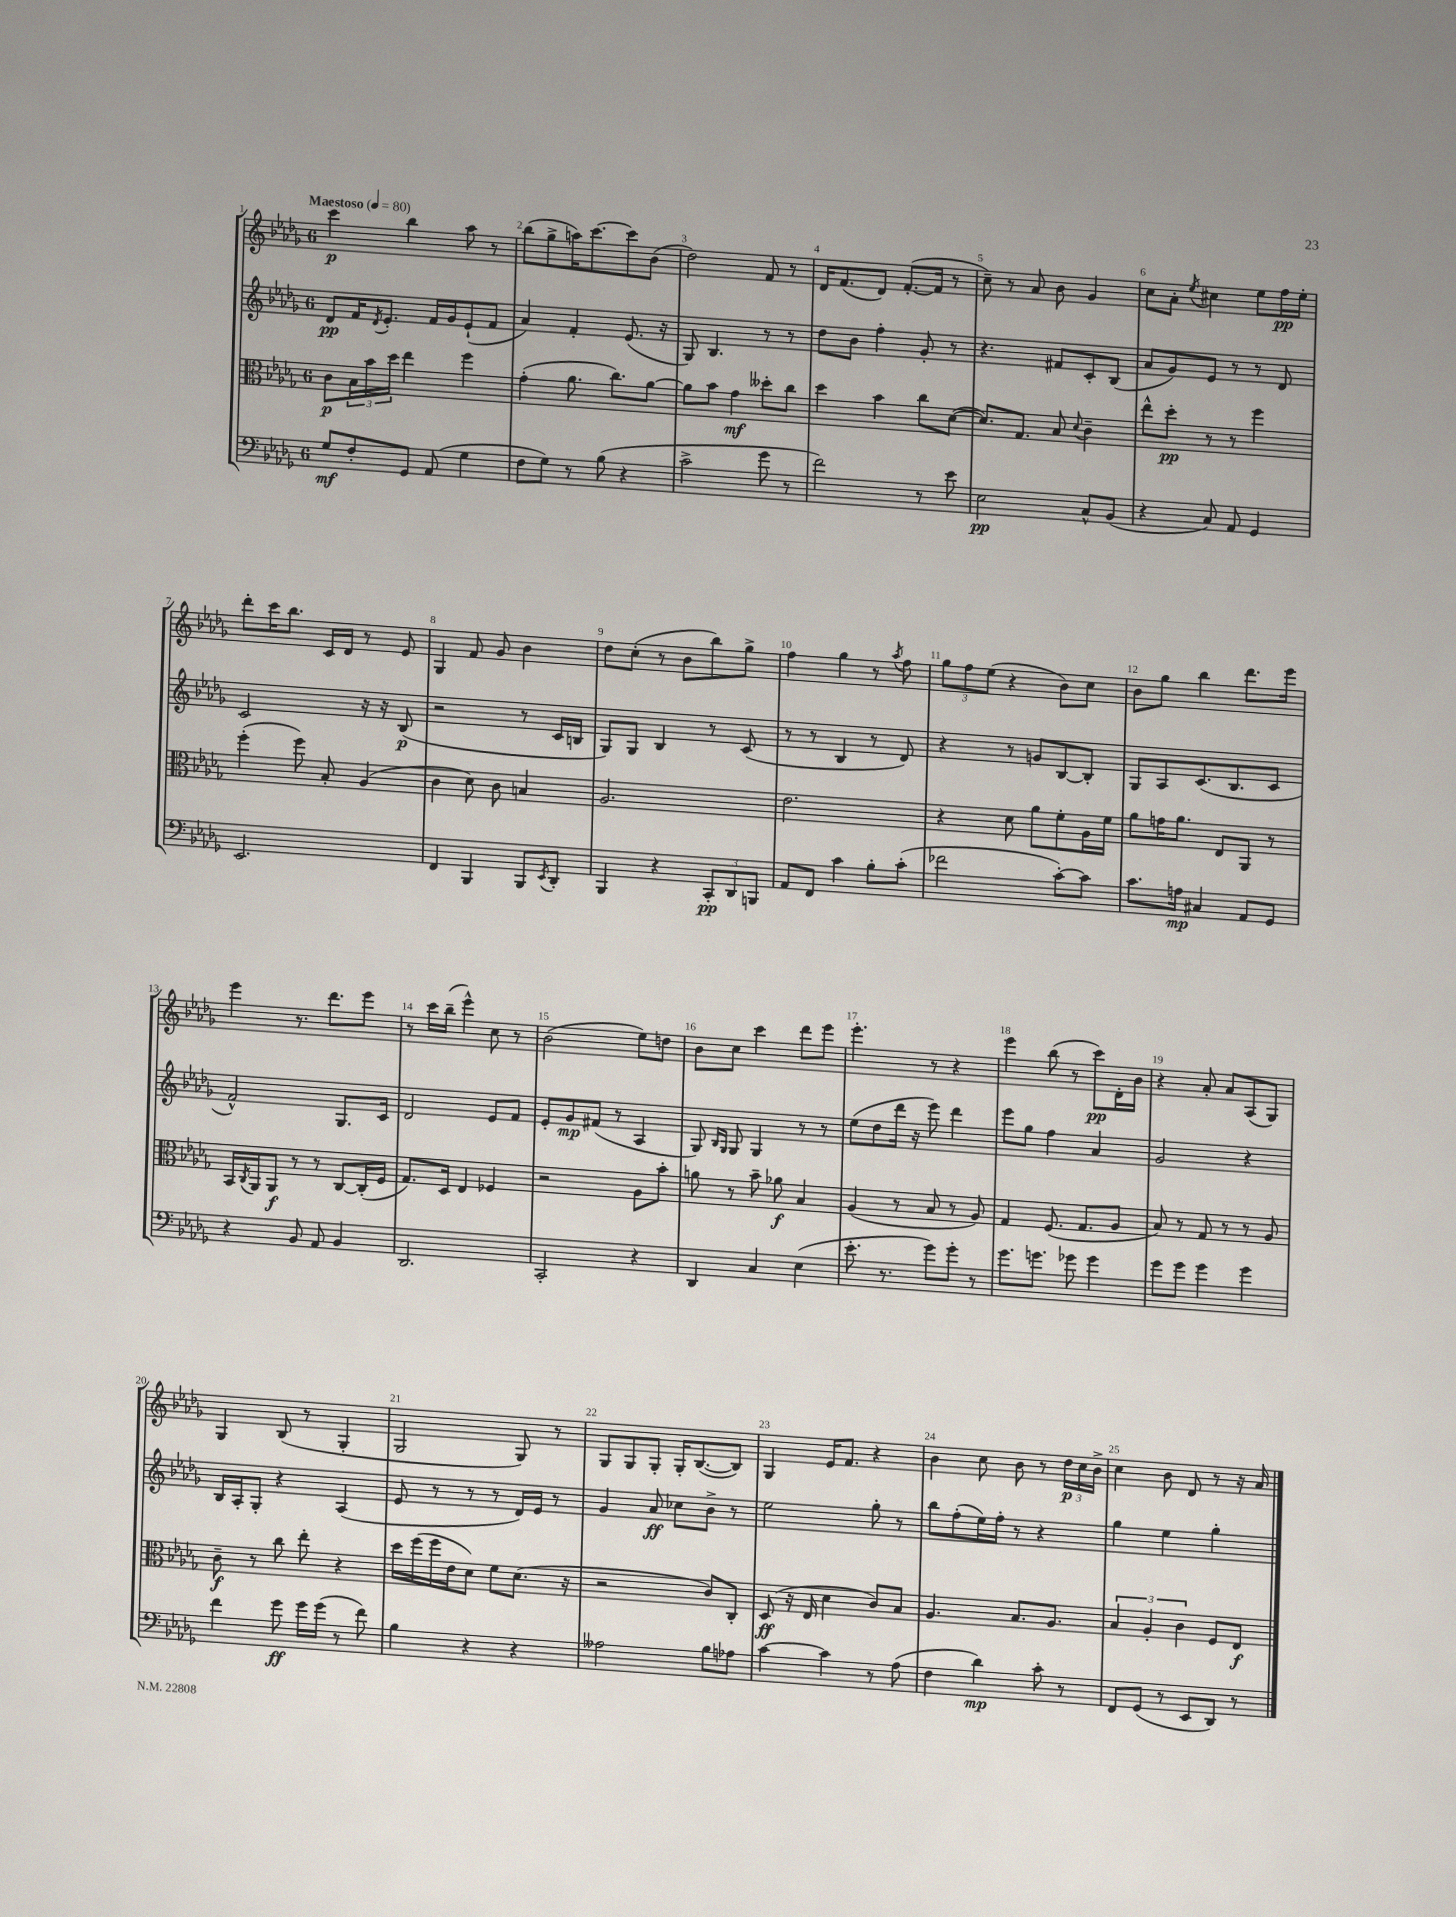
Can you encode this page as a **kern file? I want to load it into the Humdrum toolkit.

**kern	**dynam	**kern	**dynam	**kern	**dynam	**kern	**dynam
*part4	*part4	*part3	*part3	*part2	*part2	*part1	*part1
*staff4	*staff4	*staff3	*staff3	*staff2	*staff2	*staff1	*staff1
*clefF4	*	*clefC3	*	*clefG2	*	*clefG2	*
*k[b-e-a-d-g-]	*	*k[b-e-a-d-g-]	*	*k[b-e-a-d-g-]	*	*k[b-e-a-d-g-]	*
*M6/8	*	*M6/8	*	*M6/8	*	*M6/8	*
*MM80	*	*MM80	*	*MM80	*	*MM80	*
=1	=1	=1	=1	=1	=1	=1	=1
!	!	!	!	!	!	!LO:TX:a:B:t=Maestoso	!
8G-/L	mf	8c\L	p	8d-/L	pp	4ccc\	p
8F'/	.	24B-\L	.	16f/K	.	.	.
.	.	24b-\	.	.	.	.	.
.	.	.	.	8qd-/	.	.	.
.	.	.	.	8.e-'/J	.	.	.
.	.	24dd-\JJ	.	.	.	.	.
8GG-/J	.	4ee-\	.	.	.	4bb-\	.
(8AA-/	.	.	.	16f/LL	.	.	.
.	.	.	.	16g-/J	.	.	.
4G-\	.	4ff\	.	(8e-`/	.	8aa-\	.
.	.	.	.	8f/J	.	8r	.
=2	=2	=2	=2	=2	=2	=2	=2
8F\L	.	(4g-'\	.	4a-/)	.	(8bb-\L	.
8G-\J)	.	.	.	.	.	8gg-^\	.
8r	.	8.a-\	.	4f'/	.	16aan\K)	.
.	.	.	.	.	.	[8.ccc\	.
(8B-\	.	.	.	.	.	.	.
.	.	8.cc\L)	.	.	.	.	.
4r	.	.	.	(8.e-/	.	8ccc\]	.
.	.	[8a-\J	.	.	.	(8b-\J	.
.	.	.	.	16r	.	.	.
=3	=3	=3	=3	=3	=3	=3	=3
2c^\	.	8a-\L]	.	8G-/)	.	2dd-\)	.
.	.	8b-\J	.	4.B-/	.	.	.
.	.	4g-\	mf	.	.	.	.
8g-\	.	8dd--X'\L	.	8r	.	8f/	.
8r	.	8cc\J	.	8r	.	8r	.
=4	=4	=4	=4	=4	=4	=4	=4
2f\)	.	4dd-\	.	8dd-\L	.	16d-/KL	.
.	.	.	.	.	.	(8.f/	.
.	.	.	.	8b-\J	.	.	.
.	.	4b-\	.	4ff'\	.	8d-/J)	.
.	.	.	.	.	.	([8.f'/L	.
8r	.	8cc\L	.	8g-'/	.	.	.
.	.	.	.	.	.	16f/Jk]	.
8e-\	.	([8d-\J	.	8r	.	8r	.
=5	=5	=5	=5	=5	=5	=5	=5
2E-\	pp	8.d-/L])	.	4.r	.	8cc~\)	.
.	.	.	.	.	.	8r	.
.	.	8.G-/J	.	.	.	.	.
.	.	.	.	.	.	8a-/	.
.	.	8B-/	.	8f#X/L	.	8b-\	.
.	.	8qqd-/	.	.	.	.	.
8C^^/L	.	4c~\	.	8c'/	.	4g-/	.
(8BB-/J	.	.	.	(8B-/J	.	.	.
=6	=6	=6	=6	=6	=6	=6	=6
4r	.	8ee-^^\L	.	8a-/L	.	8cc\L	.
.	.	8dd-'\J	pp	8g-/)	.	8a-'\J	.
.	.	.	.	.	.	8qee-/	.
8C/)	.	8r	.	8e-/J	.	4cc#X\	.
8AA-/	.	8r	.	8r	.	.	.
4GG-/	.	4ff\	.	8r	.	8ee-\L	.
.	.	.	.	8d-/	.	16ff\L	pp
.	.	.	.	.	.	16ee-'\JJ	.
!!LO:LB:g=z
=7	=7	=7	=7	=7	=7	=7	=7
2.EE-/	.	(4ff'\	.	2c/	.	8ddd-'\L	.
.	.	.	.	.	.	16ccc\K	.
.	.	.	.	.	.	8.bb-\J	.
.	.	8ff\)	.	.	.	.	.
.	.	8B-'/	.	.	.	16c/LL	.
.	.	.	.	.	.	16d-/JJ	.
.	.	(4A-/	.	16r	.	8r	.
.	.	.	.	16r	.	.	.
.	.	.	.	(8B-/	p	8e-/	.
=8	=8	=8	=8	=8	=8	=8	=8
4FF/	.	4c\	.	2r	.	4G-/	.
4BBB-/	.	8d-\)	.	.	.	8f/	.
.	.	8c\	.	.	.	8g-/	.
8BBB-/L	.	4Bn/	.	8r	.	4b-\	.
8qEE-/	.	.	.	.	.	.	.
8DD-'/J	.	.	.	16c/LL	.	.	.
.	.	.	.	16Bn/JJ	.	.	.
=9	=9	=9	=9	=9	=9	=9	=9
4BBB-/	.	2.A-/	.	8G-/L)	.	8dd-\L	.
.	.	.	.	8G-/J	.	(8cc'\J	.
4r	.	.	.	4B-/	.	8r	.
.	.	.	.	.	.	8b-\L	.
12CC'/L	pp	.	.	8r	.	8bb-\)	.
12DD-/	.	.	.	.	.	.	.
.	.	.	.	(8c/	.	8gg-^\J	.
12BBBn/J	.	.	.	.	.	.	.
=10	=10	=10	=10	=10	=10	=10	=10
8AA-/L	.	2.e-\	.	8r	.	4ff\	.
8FF/J	.	.	.	8r	.	.	.
4c\	.	.	.	4B-/	.	4gg-\	.
8B-'\L	.	.	.	8r	.	8r	.
.	.	.	.	.	.	8qaa-/	.
(8c'\J	.	.	.	8d-/)	.	8ff\	.
=11	=11	=11	=11	=11	=11	=11	=11
2f-X\	.	4r	.	4r	.	12gg-\L	.
.	.	.	.	.	.	12ff\	.
.	.	.	.	.	.	(12ee-\J	.
.	.	8d-\	.	8r	.	4r	.
.	.	8a-\L	.	8gn/L	.	.	.
[8c'\L)	.	8f'\	.	[8B-/	.	8b-\L)	.
8c\J]	.	16A-\L	.	8B-'/J]	.	8cc\J	.
.	.	16f\JJ	.	.	.	.	.
=12	=12	=12	=12	=12	=12	=12	=12
8.c\L	.	8a-\L	.	8G-/L	.	8b-\L	.
.	.	16gn\K	.	8A-/	.	8gg-\J	.
16An\Jk	mp	8.a-\J	.	.	.	.	.
4C#X/	.	.	.	(8.c/	.	4bb-\	.
.	.	8E-/L	.	.	.	.	.
.	.	.	.	8.B-/	.	.	.
8AA-/L	.	8AA-/J	.	.	.	8.ddd-\L	.
8GG-/J	.	8r	.	8c/J	.	.	.
.	.	.	.	.	.	16eee-\Jk	.
!!LO:LB:g=z
=13	=13	=13	=13	=13	=13	=13	=13
4r	.	16BB-/LL	.	2f^^/)	.	4eee-\	.
.	.	8qC/	.	.	.	.	.
.	.	16AA-/J	.	.	.	.	.
.	.	8AA-/J	f	.	.	.	.
8BB-/	.	8r	.	.	.	8.r	.
8AA-/	.	8r	.	.	.	.	.
.	.	.	.	.	.	8.ddd-\L	.
4BB-/	.	[8C/L	.	8.G-/L	.	.	.
.	.	(16C'/L]	.	.	.	8eee-\J	.
.	.	16F/JJ	.	16c/Jk	.	.	.
=14	=14	=14	=14	=14	=14	=14	=14
2.DD-/	.	8.G-/L)	.	2d-/	.	8r	.
.	.	.	.	.	.	16ccc\LL	.
.	.	16D-/Jk	.	.	.	(16bb-~\JJ	.
.	.	4E-/	.	.	.	4eee-^^\)	.
.	.	4F-X/	.	8e-/L	.	8cc\	.
.	.	.	.	8f/J	.	8r	.
=15	=15	=15	=15	=15	=15	=15	=15
2CC'/	.	2r	.	8e-'/L	.	(2b-\	.
.	.	.	.	8g-/	mp	.	.
.	.	.	.	(8f#X/J	.	.	.
.	.	.	.	8r	.	.	.
4r	.	8A-\L	.	4A-/	.	8ee-\L)	.
.	.	8b-'\J	.	.	.	8ddn\J	.
=16	=16	=16	=16	=16	=16	=16	=16
4DD-/	.	8an\	.	8G-/)	.	8b-\L	.
.	.	.	.	16qqB-/LL	.	.	.
.	.	.	.	16qqG-/JJ	.	.	.
.	.	8r	.	8G-/	.	8cc\J	.
4C/	.	8b-~\	.	4G-/	.	4ccc\	.
.	.	8a-X\	f	.	.	.	.
(4E-\	.	4B-/	.	8r	.	8ddd-\L	.
.	.	.	.	8r	.	8eee-\J	.
=17	=17	=17	=17	=17	=17	=17	=17
8.e-'\	.	(4A-/	.	(8ee-\L	.	4.eee-'\	.
.	.	.	.	8dd-\	.	.	.
8.r	.	.	.	.	.	.	.
.	.	8r	.	16ddd-\Jk	.	.	.
.	.	.	.	16r	.	.	.
8g-\L)	.	8B-/	.	8eee-\)	.	8r	.
8g-'\J	.	8r	.	4ddd-\	.	4r	.
8r	.	8A-/)	.	.	.	.	.
=18	=18	=18	=18	=18	=18	=18	=18
8.g-\L	.	4G-/	.	8eee-\L	.	4eee-\	.
.	.	.	.	8gg-\J	.	.	.
8.gn\J	.	.	.	.	.	.	.
.	.	(8.F/	.	4ff\	.	(8bb-\	.
8g-X\	.	.	.	.	.	8r	.
.	.	8.G-/L	.	.	.	.	.
4g-\	.	.	.	4a-/	.	8ccc\L)	pp
.	.	8A-/J	.	.	.	16d-'\L	.
.	.	.	.	.	.	16b-\JJ	.
=19	=19	=19	=19	=19	=19	=19	=19
8g-\L	.	8B-/)	.	2g-/	.	4r	.
8g-\J	.	8r	.	.	.	.	.
4g-\	.	8G-/	.	.	.	8a-'/	.
.	.	8r	.	.	.	8a-/L	.
4g-\	.	8r	.	4r	.	(8A-/	.
.	.	8A-/	.	.	.	8G-/J)	.
!!LO:LB:g=z
=20	=20	=20	=20	=20	=20	=20	=20
4f\	.	8c~\	f	16B-/LL	.	4G-/	.
.	.	.	.	16A-'/J	.	.	.
.	.	8r	.	8G-'/J	.	.	.
8g-\	ff	8cc\	.	4r	.	(8B-/	.
16g-\LL	.	8ee-'\	.	.	.	8r	.
(16g-\JJ	.	.	.	.	.	.	.
8r	.	4r	.	(4A-/	.	4G-'/	.
8f\)	.	.	.	.	.	.	.
=21	=21	=21	=21	=21	=21	=21	=21
4B-\	.	16dd-\LL	.	8e-/	.	2G-/	.
.	.	(16ff\	.	.	.	.	.
.	.	16ff\	.	8r	.	.	.
.	.	16e-\J	.	.	.	.	.
4r	.	8d-\J)	.	8r	.	.	.
.	.	8f\L	.	8r	.	.	.
4r	.	(8.d-\J	.	16d-/LL)	.	8G-/)	.
.	.	.	.	16e-/JJ	.	.	.
.	.	.	.	8r	.	8r	.
.	.	16r	.	.	.	.	.
=22	=22	=22	=22	=22	=22	=22	=22
2A--X\	.	2r	.	4g-/	.	8G-/L	.
.	.	.	.	.	.	8G-/	.
.	.	.	.	8a-/	ff	8G-'/J	.
.	.	.	.	8cc-X\L	.	16G-'/KL	.
.	.	.	.	.	.	([8.B-/	.
8B-\L	.	8c/L)	.	8b-^\J	.	.	.
8A-X\J	.	8C'/J	.	8r	.	8B-/J])	.
=23	=23	=23	=23	=23	=23	=23	=23
[4c\	.	(8D-/	ff	2ee-\	.	4G-/	.
.	.	16r	.	.	.	.	.
.	.	16E-/	.	.	.	.	.
4c\]	.	4d-\	.	.	.	16e-/KL	.
.	.	.	.	.	.	8.f/J	.
8r	.	8c/L)	.	8gg-'\	.	4r	.
(8A-\	.	8B-/J	.	8r	.	.	.
=24	=24	=24	=24	=24	=24	=24	=24
4F\	.	4.A-/	.	8bb-\L	.	4b-\	.
.	.	.	.	(8ff'\	.	.	.
4d-\)	mp	.	.	16ee-\L)	.	8cc\	.
.	.	.	.	16ff'\JJ	.	.	.
.	.	8.B-/L	.	8r	.	8b-\	.
8c'\	.	.	.	4r	.	8r	.
.	.	8.A-/J	.	.	.	.	.
8r	.	.	.	.	.	24dd-\LL	p
.	.	.	.	.	.	24cc\	.
.	.	.	.	.	.	24b-^\JJ	.
=25	=25	=25	=25	=25	=25	=25	=25
8FF/L	.	6B-/	.	4gg-\	.	4cc\	.
(8GG-/J	.	.	.	.	.	.	.
.	.	6A-'/	.	.	.	.	.
8r	.	.	.	4ee-\	.	8b-\	.
.	.	6c\	.	.	.	.	.
8EE-/L	.	.	.	.	.	8d-/	.
8DD-/J)	.	8F/L	.	4gg-'\	.	8r	.
8r	.	8E-/J	f	.	.	16r	.
.	.	.	.	.	.	16a-/	.
==	==	==	==	==	==	==	==
*-	*-	*-	*-	*-	*-	*-	*-
